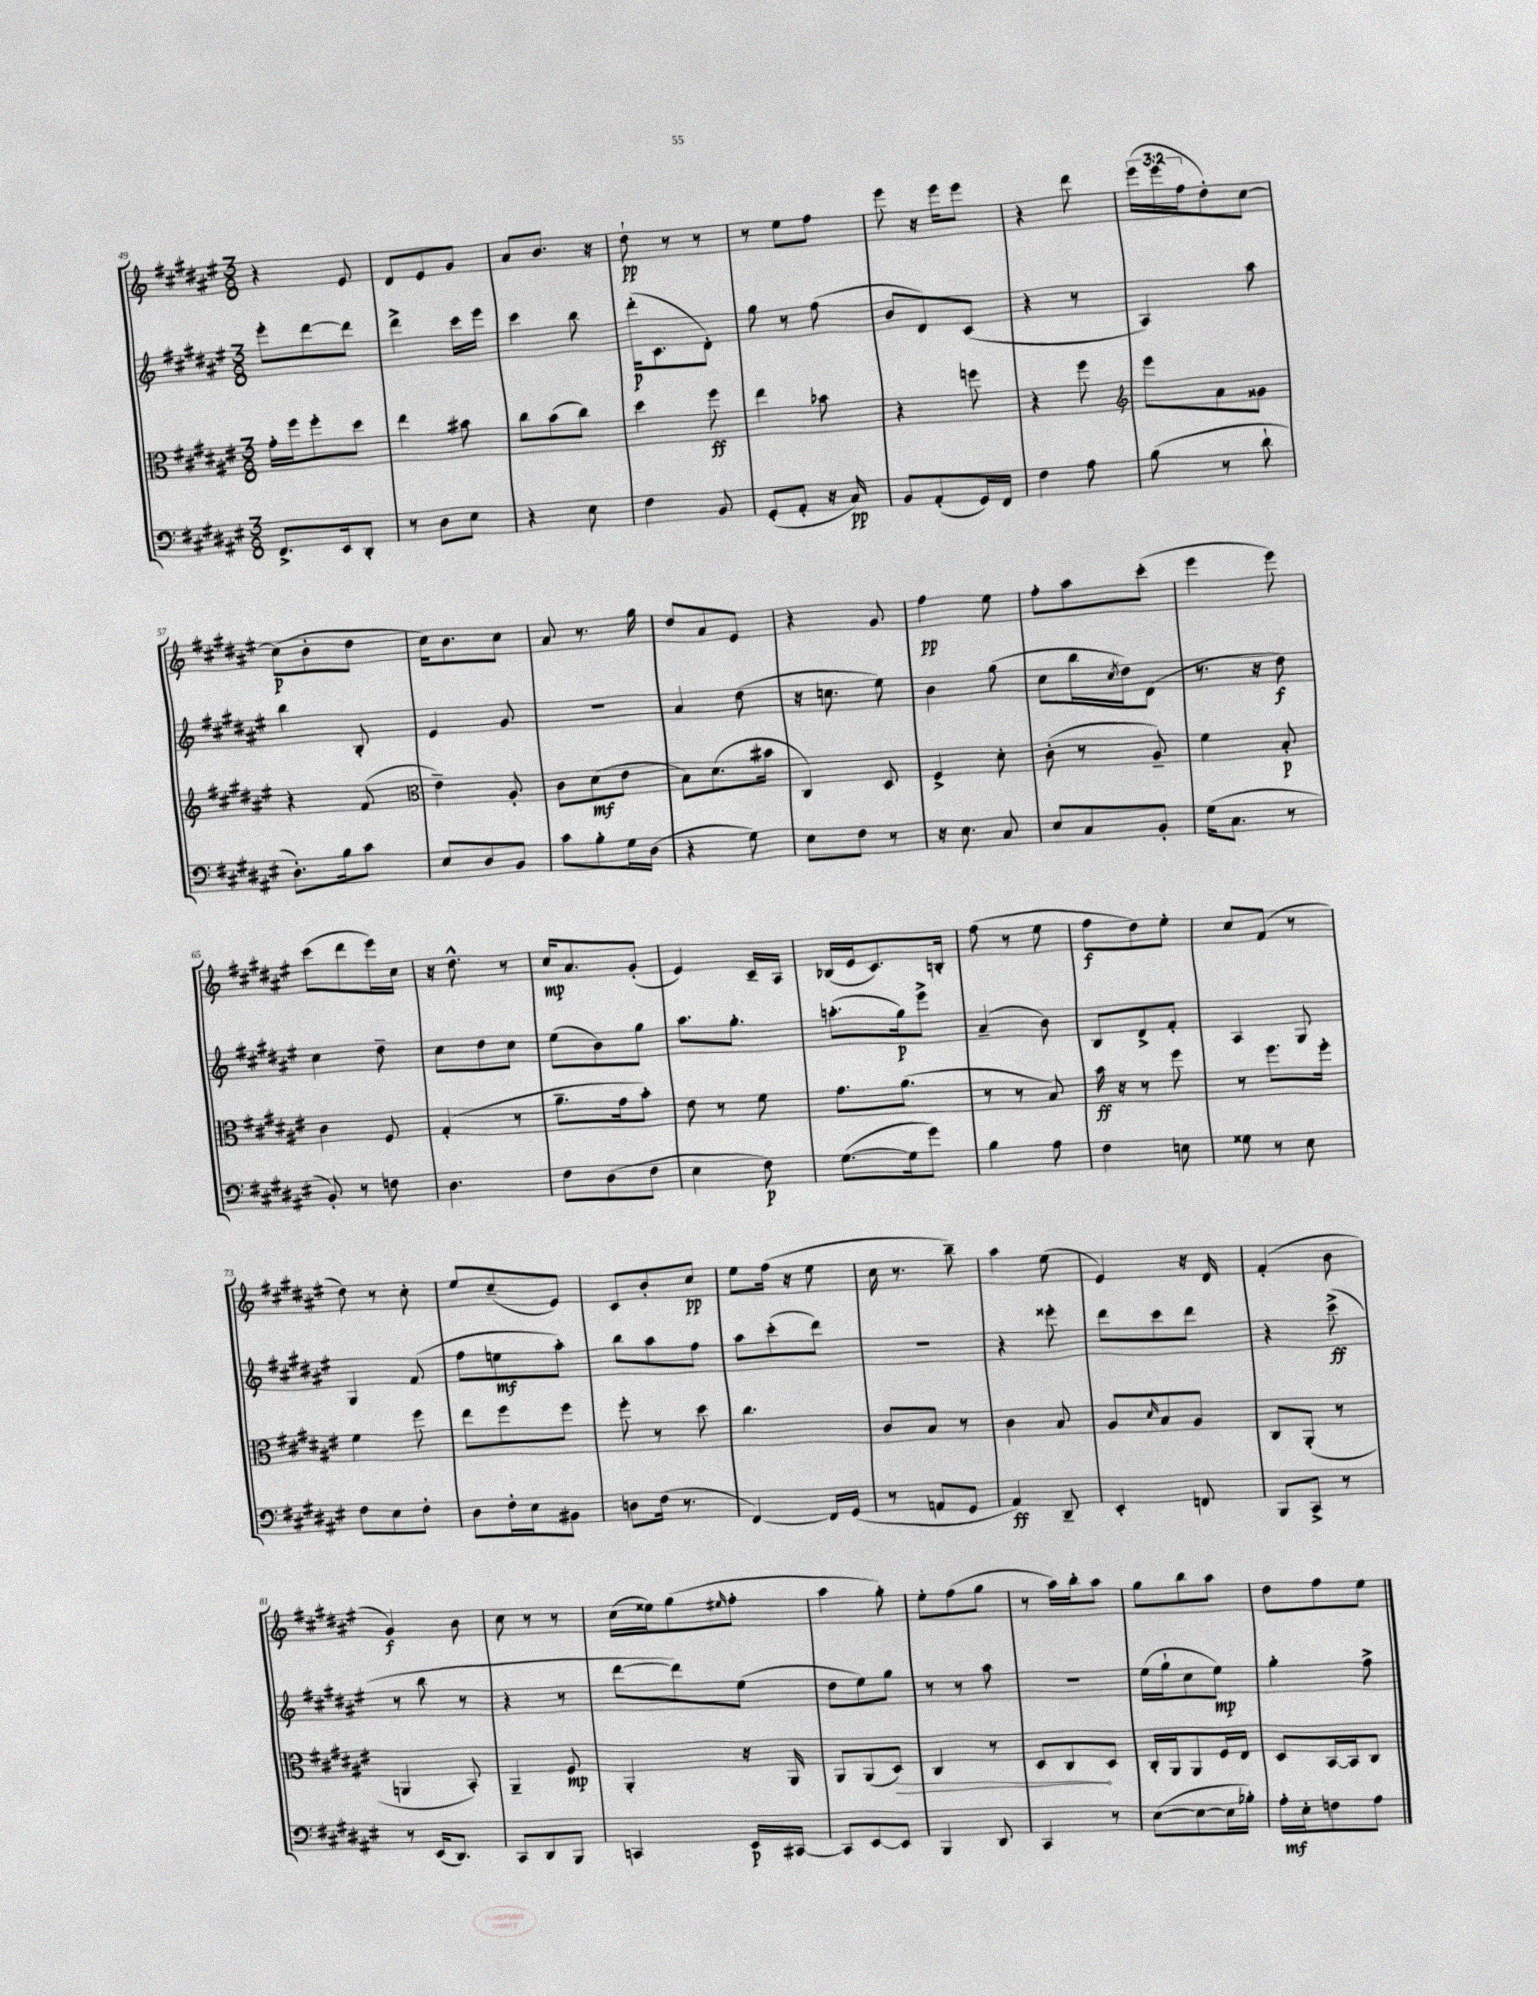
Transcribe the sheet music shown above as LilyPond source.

<<
\new StaffGroup <<
\new Staff = "s0" {
    \clef treble \key fis \major \numericTimeSignature \time 3/8 \override Staff.TupletNumber.text = #tuplet-number::calc-fraction-text
    r4 eis'8 |
    dis'8 eis'8 gis'8 |
    ais'8 b'8. r16 |
    dis''8-!\pp r8 r8 |
    r8 eis''8 fis''8 |
    eis'''8 r16 eis'''16 eis'''8 |
    r4 dis'''8 |
    \tuplet 3/2 { eis'''16( eis'''16 fis''16 } dis''8-.) cis''8~ |
    cis''8\p( b'8-. dis''8 |
    cis''16) b'8. cis''8 |
    ais'8 r8. gis''16 |
    dis''8 ais'8 eis'8 |
    r4 gis'8 |
    fis''4\pp eis''8 |
    fis''8-. ais''8 cis'''8-.( |
    eis'''4 eis'''8) |
    cis'''8( dis'''8 eis'''16) cis''16 |
    r16 dis''8.-^ r8 |
    cis''16\mp ais'8. gis'8-.( |
    eis'4) cis'16-- ais16 |
    bes16( eis'16 cis'8.) b16-. |
    fis''8( r8 eis''8 |
    fis''8\f dis''8) eis''8-. |
    cis''8 fis'8( r8 |
    dis''8) r8 cis''8-. |
    eis''8 cis''8--( eis'8) |
    cis'8 b'8-. cis''8\pp |
    eis''8 fis''16( r16 eis''8 |
    cis''16 r8. b''8--) |
    ais''4 eis''8( |
    eis'4) r16 dis'16 |
    fis'4-.( b'8 |
    gis'4\f) b'8 |
    cis''8 r8 r8 |
    cis''16( eisis''16) gis''8( \grace { eis''16 } fis''8-. |
    ais''4 gis''8-.) |
    eis''8-. fis''8( gis''8 |
    r8 ais''16) b''16-. ais''8 |
    gis''8 b''8 ais''8 |
    dis''8 fis''8 eis''8 \bar "|." |
}
\new Staff = "s1" {
    \clef treble \key fis \major \numericTimeSignature \time 3/8
    eis'''8-. dis'''8~ dis'''8 |
    dis'''4-> cis'''16 eis'''16 |
    cis'''4 b''8 |
    dis'''16-.\p( cis'8. dis'8-.) |
    gis''8 r8 fis''8( |
    b'8 dis'8) cis'8( |
    r4 r8 |
    ais4) ais''8 |
    b''4 b8-. |
    eis'4 gis'8 |
    R4. |
    ais'4 dis''8( |
    r16 c''8. eis''8) |
    b'4 gis''8( |
    cis''8 b''16 \acciaccatura { cis''8 } dis''16) dis'8( |
    r8. r16 dis''8\f) |
    cis''4 dis''8-- |
    cis''8 dis''8 cis''8 |
    eis''8( b'8) gis''8 |
    ais''8. gis''8.-. |
    a''8.-.( gis''16\p) eis'''8-> |
    ais'4--( b'8) |
    b8 dis'8-> fis'8-. |
    ais4 gis8 |
    gis4 fis'8( |
    fis''8 e''8\mf ais''8-.) |
    b''8 ais''8 fis''8 |
    ais''8 cis'''8-.( dis'''8) |
    r4. |
    r4 eisis'''8-. |
    dis'''8 cis'''8 dis'''8 |
    r4 cis'''8->\ff( |
    r8 b''8 r8 |
    r4 r8 |
    dis'''8~ dis'''8) eis''8( |
    dis''8 eis''8) gis''8 |
    r8 r8 ais''8 |
    R4. |
    eis''16( gis''16-! cis''8 eis''8\mp) |
    gis''4-. fis''8-> \bar "|." |
}
\new Staff = "s2" {
    \clef alto \key fis \major \numericTimeSignature \time 3/8
    gis'16-. fis''16 fis''8-. dis''8 |
    eis''4 bis'8 |
    cis''8 b'8( cis''8) |
    dis''4 fis''8\ff |
    eis''4 bes'8 |
    r4 f''8 |
    r4 fis''8 |
    \clef treble eis'''8 ais'8 gisis'8 |
    r4 fis'8( |
    \clef alto eis'4--) ais8-. |
    cis'8 dis'8\mf( eis'8 |
    b8) dis'8.( bis'16 |
    cis4) dis8 |
    fis4-> dis'8-. |
    cis'8-.( r8 ais8--) |
    fis'4 b8-.\p |
    cis'4 fis8 |
    gis4-.( r8 |
    ais'8.-- gis'16 b'8-.) |
    eis'8 r8 fis'8 |
    gis'8. ais'8.( |
    r8 r8 b8) |
    b'16\ff r16 r8 fis''8 |
    r8 fis''8. fis''16-. |
    fis'4 fis''8 |
    eis''8 fis''8 fis''8 |
    fis''8-. r8 dis''8 |
    cis''4. |
    cis'8 b8 r8 |
    cis'4 b8 |
    ais8 \grace { dis'16 } b8 ais8 |
    cis8 ais,8-.( r8 |
    a,4 b,8-.) |
    ais,4-- fis8\mp |
    ais,4-. r16 ais,16 |
    ais,8 ais,8( \once \override Hairpin.circled-tip = ##t dis8\>) |
    cis4 r8 |
    dis8 cis8\! dis8 |
    cis16-. ais,16 ais,8 fis16 eis16 |
    dis8 b,16~ b,16 cis8 \bar "|." |
}
\new Staff = "s3" {
    \clef bass \key fis \major \numericTimeSignature \time 3/8
    fis,8.-> eis,16 dis,8-. |
    r8 dis8 eis8 |
    r4 eis8 |
    fis4 b,8 |
    gis,8-.( ais,8-. r16 cis16\pp) |
    b,8 ais,8-.( gis,16) fis,16 |
    fis4 ais8 |
    b8( r8 dis'8-! |
    dis8.-.) b16 cis'8 |
    eis8 dis8 b,8 |
    cis'8 b8-. gis16 dis16( |
    r4 gis8) |
    eis8 fis8 r8 |
    r16 eis8. cis8 |
    eis8 cis8 b,8-. |
    gis16( cis8. r8 |
    b,8-.) r8 f8 |
    dis4. |
    fis8 dis8( fis8 |
    eis4 fis8\p) |
    gis8.~( gis16 gis'8) |
    b4 ais8 |
    fis4 e8 |
    gisis8 r8 eis8 |
    fis8 eis8 fis8-. |
    dis8 fis16-. eis16 bis,8 |
    d8 fis16( r8. |
    fis,4~) fis,16 gis,16( |
    r8 a,8 gis,8 |
    ais,4\ff) dis,8-- |
    eis,4-. f,8 |
    b,,8 cis,8-> r8 |
    r8 eis,16( dis,8.) |
    cis,8 dis,8 b,,8 |
    c,4 eis,16\p cis,16~ |
    cis,8 eis,8~ eis,8 |
    b,,4 dis,8 |
    cis,4 r8 |
    eis8~( eis8~ eis16 bes16-.) |
    ais16-.\mf eis16-. f8 ais8 \bar "|." |
}
>>
>>
\layout { \context { \Score currentBarNumber = #49 } }
